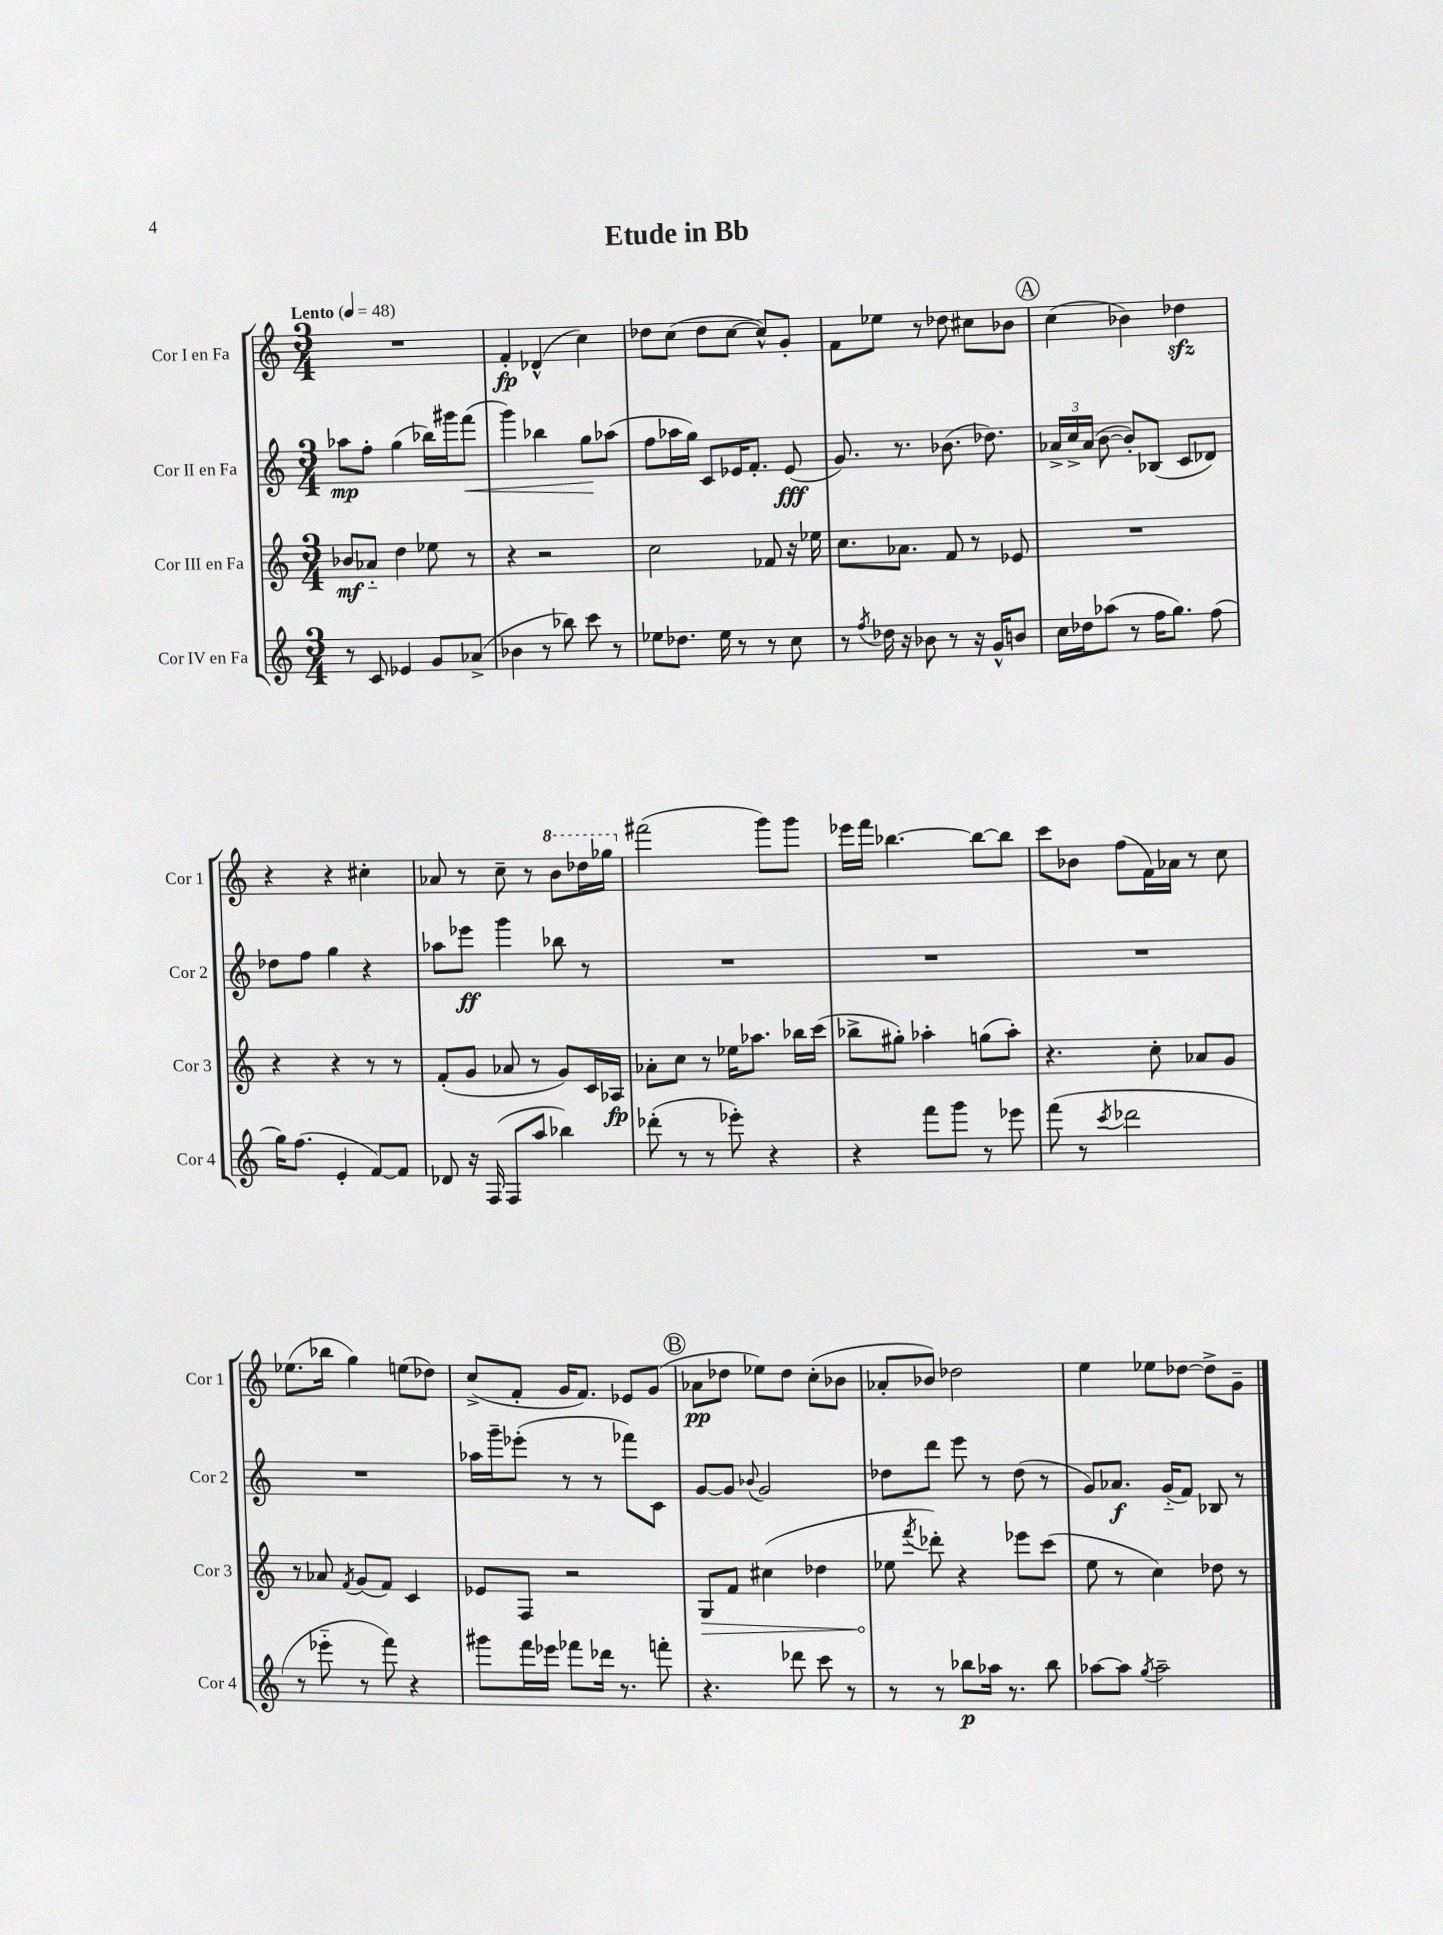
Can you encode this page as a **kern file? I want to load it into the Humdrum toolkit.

**kern	**kern	**kern	**kern
*staff4	*staff3	*staff2	*staff1
*clefG2	*clefG2	*clefG2	*clefG2
*k[]	*k[]	*k[]	*k[]
*M3/4	*M3/4	*M3/4	*M3/4
*MM48	*MM48	*MM48	*MM48
8r	8b-	8aa-	2.r
8c	8a-'~	8ff'	.
4e-	4dd	(4gg	.
8g	8ee-	16bb-)	.
.	.	16ggg#	.
(8a-^	8r	(8fff	.
=	=	=	=
4b-	4r	4ggg)	4f'
8r	2r	4bb-	(4d-^^
8bb-)	.	.	.
8ccc	.	8gg	4cc)
8r	.	(8aa-	.
=	=	=	=
8ee-	2cc	8ff	8dd-
8.dd-	.	16aa-	(8cc
.	.	16gg)	.
.	.	8c	8dd-
16ee-	.	.	.
8r	.	16e-	[8cc
.	.	8.f'	.
8r	8f-	.	8cc^^])
8cc	16r	(8e-	8g'
.	16ee-	.	.
=	=	=	=
8r	8.cc	8.g)	8f
8qff	.	.	.
16dd-	.	.	8ee-
16r	8.a-	8.r	.
8b-	.	.	8r
8r	8f	(8.b-	8dd-
16r	8r	.	8cc#
16g^^	.	8.dd-)	.
8b	8e-	.	8b-
=	=	=	=
16cc	2.r	24a-^	(4cc
.	.	24cc^	.
16dd-	.	.	.
.	.	(24a-	.
(8aa-	.	[8b	.
8r	.	8b'])	4b-)
16ff	.	(8B-	.
8.gg)	.	.	.
.	.	8c	4dd-
(8ff	.	8d-)	.
=	=	=	=
16gg)	4r	8dd-	4r
(8.ff	.	.	.
.	.	8ff	.
4e'	4r	4gg	4r
[8f)	8r	4r	4cc#'
8f]	8r	.	.
=	=	=	=
8d-	(8f'	8aa-	8a-
16r	8g	8eee-	8r
(16F	.	.	.
8F	8a-	4ggg	8cc~
8aa	8r	.	8r
4bb-)	8g)	8bb-	8bb
.	16c	8r	16ddd-
.	16A-	.	16ggg-
=	=	=	=
(8ddd-'	8a-'	2.r	(2fff#
8r	8cc	.	.
8r	8r	.	.
8eee-')	16ee-	.	.
.	8.aa-	.	.
4r	.	.	8ggg)
.	16bb-	.	8ggg
.	(16ccc	.	.
=	=	=	=
4r	8bb-^	2.r	16eee-
.	.	.	16fff
.	8gg#')	.	[4.bb-
8fff	4aa-'	.	.
8ggg	.	.	.
8r	(8gg	.	8bb-_
8eee-	8aa-')	.	8bb-]
=	=	=	=
(8fff	4.r	2.r	8ccc
8r	.	.	8b-
8qccc	.	.	.
2ddd-	.	.	(8ff
.	8cc'	.	16f)
.	.	.	16a-
.	8a-	.	8r
.	8g	.	8cc
=	=	=	=
8r	8r	2.r	(8.ee-
8eee-'~	8a-	.	.
.	.	.	16bb-
.	8qf	.	.
8r	(8g	.	4gg)
8fff)	8f)	.	.
4r	4c	.	(8ee
.	.	.	8dd-)
=	=	=	=
8ggg#	8e-	16aa-	(8cc^
.	.	16ggg~	.
16fff	8F	(8eee-'	8f'
16eee-	.	.	.
8fff-	2r	8r	16g
.	.	.	8.f)
16ddd-	.	8r	.
8.r	.	.	.
.	.	8fff-)	8e-
8fff'	.	8c	(8g
=	=	=	=
4.r	8G	[8g	8a-
.	8f	8g]	8dd-
.	.	8qqb-	.
.	(4cc#	2g	8ee-)
8ddd-	.	.	8dd-
8ccc	4dd-	.	(8cc'
8r	.	.	8b-
=	=	=	=
8r	8ee-	8dd-	8a-'
.	8qfff	.	.
8r	8ddd-')	8ddd	8b-)
8bb-	4r	8eee	2dd-
16aa-	.	8r	.
8.r	.	.	.
.	8eee-	(8dd-	.
8bb-	(8ccc	8r	.
=	=	=	=
[8aa-	8ee	8g)	4ee
8aa-]	8r	8.a-	.
8qgg	.	.	.
2aa-~	4cc)	.	8ee-
.	.	(16g'~	.
.	.	8f)	[8dd-
.	8dd-	8B-	8dd-^]
.	8r	8r	8g~
==	==	==	==
*-	*-	*-	*-
